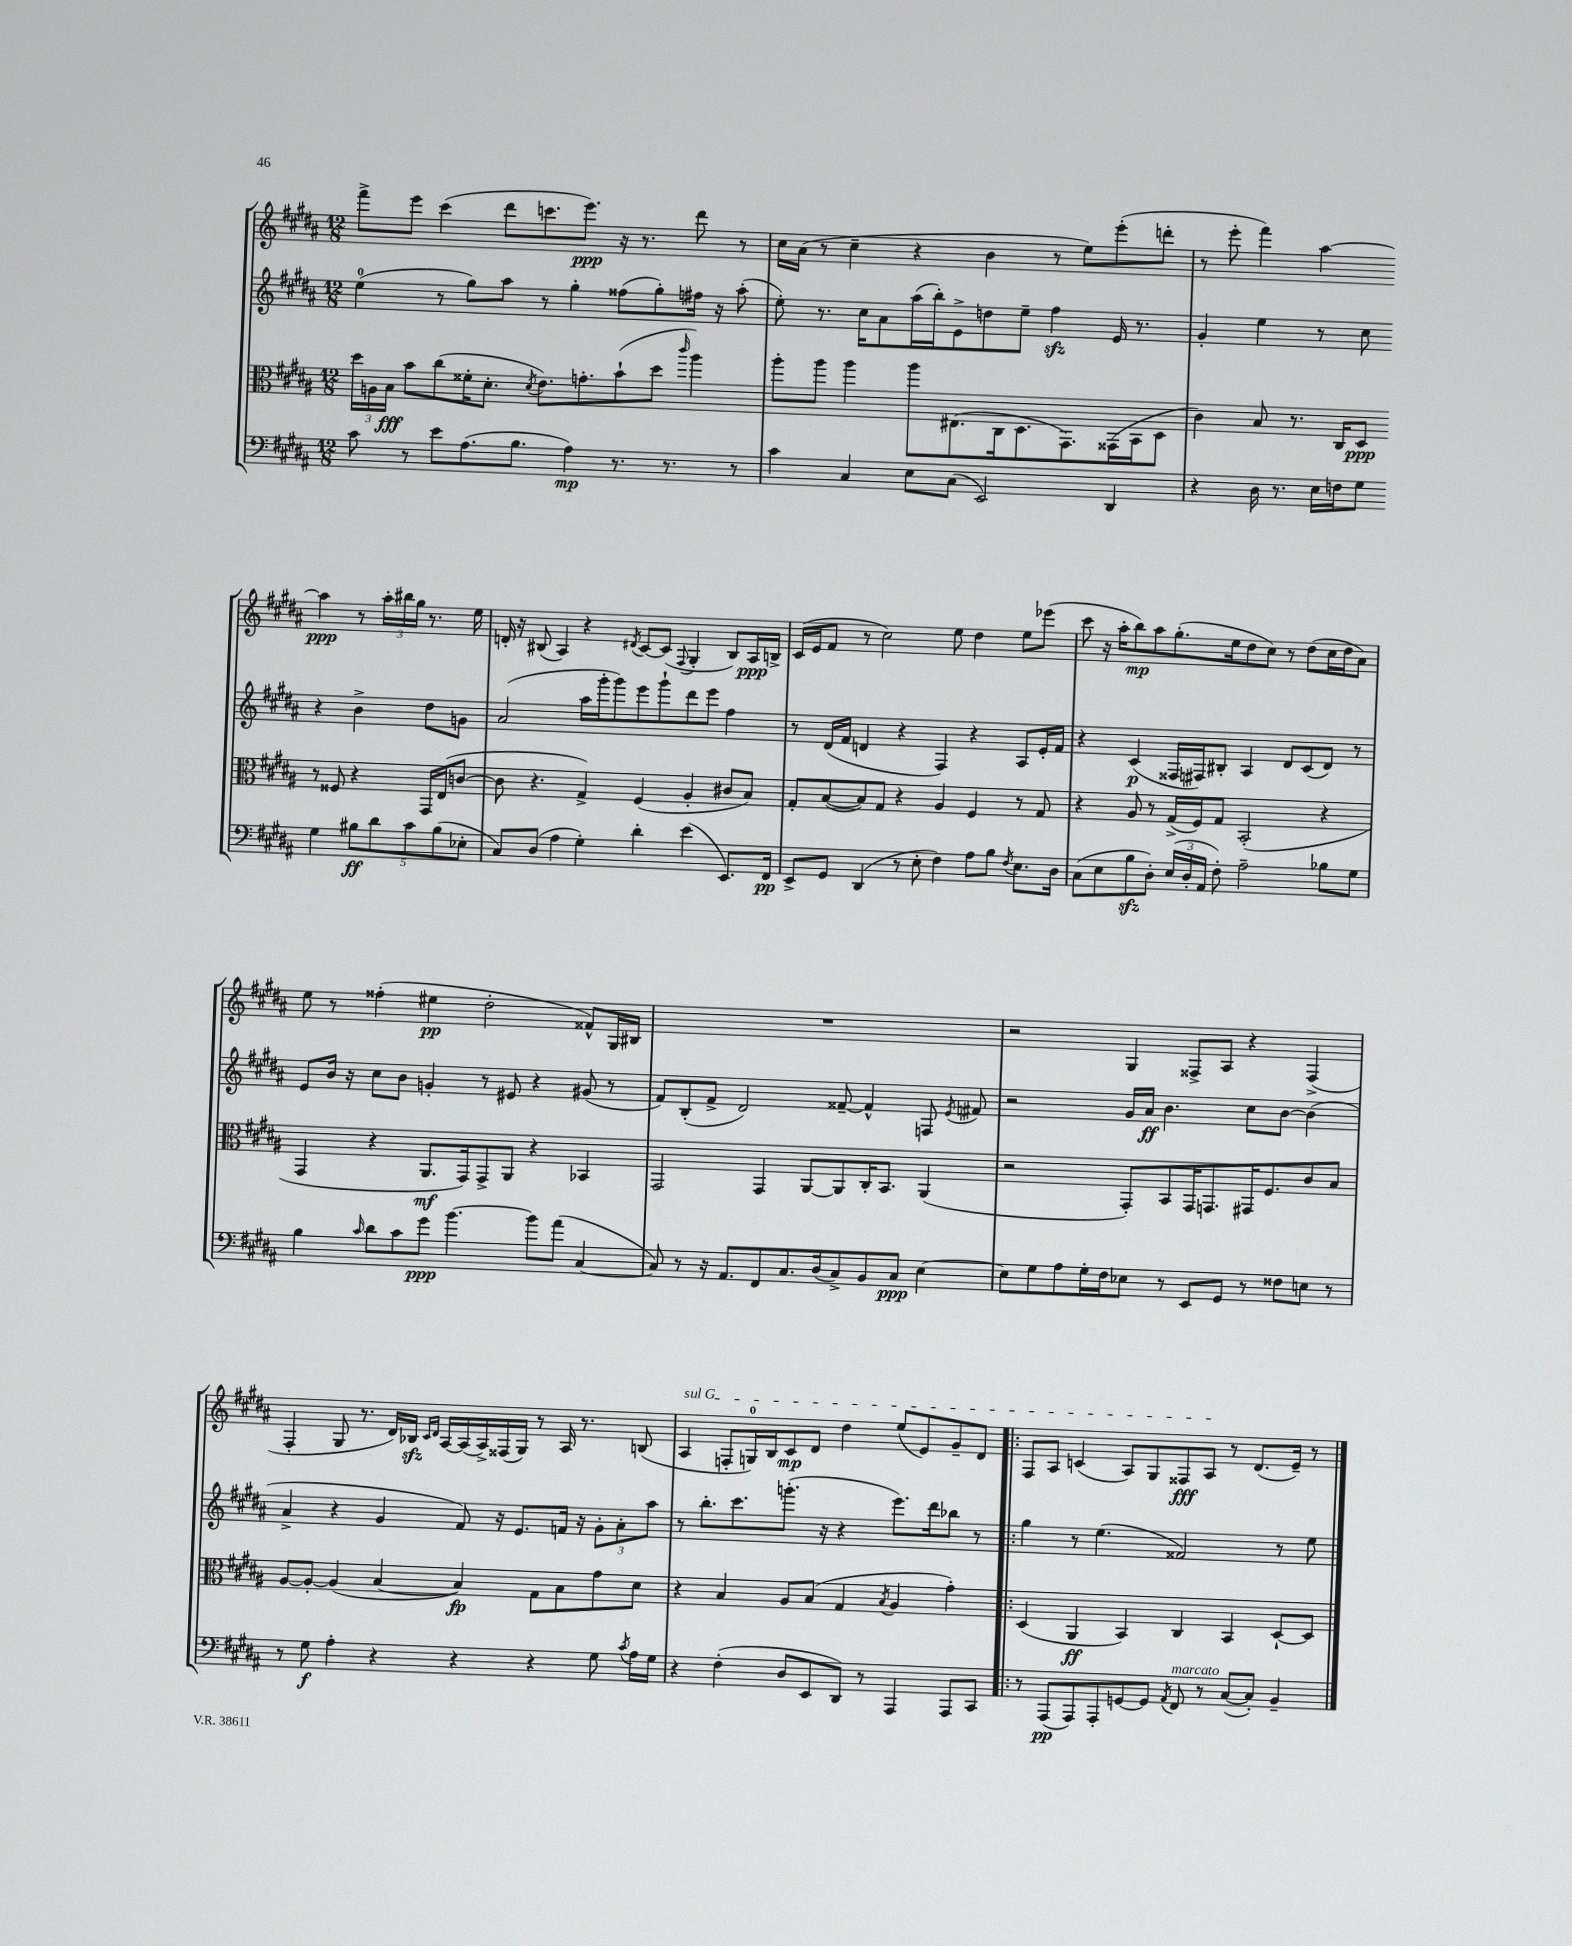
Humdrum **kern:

**kern	**kern	**kern	**kern
*staff4	*staff3	*staff2	*staff1
*clefF4	*clefC3	*clefG2	*clefG2
*k[f#c#g#d#a#]	*k[f#c#g#d#a#]	*k[f#c#g#d#a#]	*k[f#c#g#d#a#]
*M12/8	*M12/8	*M12/8	*M12/8
8c#\	24dd#\LL	(4ee\	8fff#^\L
.	24A\	.	.
.	24B\JJ	.	.
8r	8b\L	.	8eee\J
8e\L	(8cc#\	8r	(4ccc#\
(8.A#\	16f##'\K	8gg#\L)	.
.	8.d#'\J	.	.
.	.	8aa#\J	8ddd#\L
8.B\J	.	.	.
.	8qd#/	.	.
.	8.e\L)	8r	8.ccc\
4A#\)	.	4gg#'\	.
.	8.g'\	.	8.eee\J)
8.r	(8b`\	(8ff##\L	16r
.	.	.	8.r
.	8dd#\J	8gg#'\)	.
8.r	.	.	.
.	16qqccc#/	.	.
.	4aa#\)	16ff#\Jk	8ddd#\
.	.	16r	.
8r	.	(8aa#'\	8r
=	=	=	=
4c#\	8aa#'\L	8ee'\)	16cc#\LL
.	.	.	(16a#\JJ
.	8aa#\J	8.r	8r
4C#/	4aa#\	.	4cc#~\
.	.	16cc#\LK	.
.	.	8a#\	.
8E\L	8aa#\L	(16aa#\L	4r
.	.	16bb'\J)	.
(8C#\J	(8.E#\	8e^\	.
2EE/)	.	8dd\	4b\
.	16C#\k	.	.
.	8.D#\	8ee~\J	.
.	.	4ff#\	8r
.	8.GG#\)	.	.
.	.	.	8ee\L)
4DD#/	(16GG##\L	16e/	(8eee'\
.	16BB\J	8.r	.
.	8D#\J	.	8ddd'\J
=	=	=	=
4r	4c#\)	4g#'/	8r
.	.	.	8eee'\
16D#\	8B/	4ee\	4fff#\)
8.r	.	.	.
.	8.r	.	.
16E\LL	.	8r	[4aa#\
16F\J	16C#/LK	.	.
8G#\J	8D#/J	8cc#\	.
4G#\	8r	4r	4aa#\]
.	8F##/	.	.
10B#\L	4r	4b^\	8r
10d#\	.	.	.
.	.	.	24aa#'\LL
.	.	.	24bb#\
10c#\	.	.	.
.	.	.	24gg#\JJ
.	16GG#/LL	8dd#\L	8.r
(10B#\	.	.	.
.	(16E/J	.	.
.	[8c/J	8g\J	.
10E-'\J	.	.	.
.	.	.	16ee\
=	=	=	=
8C#/L)	8c\]	(2a#/	16d'/
.	.	.	16r
(8D#/J	4.r	.	(8B#/
4A#\	.	.	4A#/)
4G#'\)	4G#^/)	16aa#\LL	4r
.	.	16ggg#'\J	.
.	.	8ggg#\)	.
.	.	.	8qd#/
4d#'\	(4F#/	8eee\	[8c#/L
.	.	8ggg#`\	(8c#/]J
.	.	.	8qqF#/
(4e\	4A#'/	8ddd#\	4G#'/
.	.	8eee\J	.
8.EE/L)	8c#/L	4ff#\	8B#/L)
.	8B/J)	.	16A#/L
16FF#/Jk	.	.	16B^/JJ
=	=	=	=
8EE^/L	8G#'/L	8r	(16c#/LL
.	.	.	16e/J
8GG#/J	([8B/	(16d#/LL	8f#/J
.	.	16f#/JJ	.
(4DD#/	8B/])	4d/	8r
.	8G#/J	.	2cc#\)
8r	4r	4r	.
8E'\	.	.	.
4F#\)	4A#/	4F#/)	.
.	.	.	8ee\
8A#\L	4F#/	4r	4dd#\
8B\J	.	.	.
8qF#/	.	.	.
8.E\L	8r	8A#/L	8ee\L
.	8G#/	16e'/L	(8eee-\J
16D#\Jk	.	16f#/JJ	.
=	=	=	=
(8C#\L	4r	4r	8ccc#\
8E\	.	.	16r
.	.	.	16aa#'\LK
8B\	8A#/	(4c#/	8bb\)
8D#'\J)	8r	.	8aa#\
(24E/LL	(16G#^/LL	16F##/LL	(8.gg#'\
24D#'/	.	.	.
.	16F#/J)	16F#/J)	.
24AA#/JJ	.	.	.
8F#'\)	8G#/J	8B#'/J	.
.	.	.	16ee\k
2A#~\	(2BB'/	4A#/	8dd#\
.	.	.	8cc#\J)
.	.	8d#/L	8r
.	.	(8c#/	(8dd#\L
8B-\L	4r	8d#/J)	16cc#\L
.	.	.	16dd#\J
8G#\J	.	8r	8a#\J)
=	=	=	=
4B\	4GG#/	8e/L	8ee\
.	.	16b/Jk	8r
.	.	16r	.
16qqc#/	.	.	.
8d#\L	4r	8cc#\L	(4ff##'\
8c#\	.	8b\J	.
8g#\J	8.AA#/L	4g'/	4ee#\
[4.b\	.	.	.
.	16GG#/k)	.	.
.	8GG#^/	8r	2dd#'\
.	8AA#/J	8e#/	.
8b\]L	4r	4r	.
(8a#\J	.	.	.
[4C#/	4BB-/	(8g#/	8f##^^/L)
.	.	8r	16G#/L
.	.	.	16B#/JJ
=	=	=	=
8C#/])	2GG#/	8f#/L)	1.r
8r	.	(8B'/	.
16r	.	8f#^/J	.
8.AA#/L	.	.	.
.	.	2d#/)	.
8FF#/	4GG#/	.	.
8.C#/	.	.	.
.	[8AA#/L	.	.
(16D#/k	.	.	.
8C#^/)	8AA#/]	[8f##~/	.
8BB/	16C#'/K	4f##^^/]	.
.	8.BB/J	.	.
8C#/J	.	.	.
[4E\	(4AA#/	8F/	.
.	.	8qe/	.
.	.	8f#/	.
=	=	=	=
8E\]L	2r	2r	2r
8G#\	.	.	.
8A#\	.	.	.
16G#'\L	.	.	.
16F#\J	.	.	.
8E-\J	8GG#'/L)	16g#/LL	4G#/
.	.	16a#/JJ	.
8r	8BB/	4.b\	.
8EE/L	16GG#/K	.	8F##^/L
.	8.GG/	.	.
8GG#/J	.	.	8A#/J
8r	16GG#/K	8cc#\L	4r
.	8.F#/	.	.
8F##\L	.	[8b\J	.
8E\J	8c#/	(4b\]	(4F##^/
8r	8B/J	.	.
=	=	=	=
8r	[8A#/L	4a#^/	4F#'/
8G#\	8A#'/_J	.	.
4A#'\	(4A#/]	4r	8G#/
.	.	.	8.r
4r	[4B/	4g#/	.
.	.	.	16d#/LL)
.	.	.	16B-/JJ
.	.	.	16qqc#/LL
.	.	.	16qqd#/JJ
.	.	.	[16A#/LL
4r	4B/])	8f#/)	(16A#/]
.	.	.	16A#^/)
.	.	16r	(16F##/
.	.	8.e/L	16G#/JJ)
4r	8G#\L	.	8r
.	8B\	16f/Jk	16A#/
.	.	16r	8.r
8G#\	8g#\	12g#'\L	.
.	.	12a#'\	.
8qc#/	.	.	.
16A#\LL	8d#\J	.	(8B/
.	.	12aa#\J	.
16G#\JJ	.	.	.
=	=	=	=
4r	4r	8r	4A#/
.	.	8.bb'\L	.
(4F#'\	4B/	.	8F'/L
.	.	8.ccc#\	.
.	.	.	16G/L)
.	.	.	16B/J
8D#/L	8A#/L	(8.ggg'\J	8c#/
8EE/	(8B/J	.	8d#/J
.	.	16r	.
8DD#/J)	4G#/	4r	4dd#\
8r	.	.	.
.	8qB/	.	.
4AAA#/	4A#/	8.eee\L)	(8ee/L
.	.	.	8e/)
.	.	16ddd#\k	.
8AAA#/L	4g#'\)	8bb-\J	8g#~/
8CC#/J	.	8r	8d#/J
=!|:	=!|:	=!|:	=!|:
8r	(4D#/	4gg#\	8F#/L
(8AAA#/L	.	.	8A#/J
8AAA#/)	4AA#/	8r	(4c/
8AAA#'/	.	(4.ee\	.
[8GG/	4BB/)	.	8A#/L)
8GG/]J	.	.	8G#/
8qAA#/	.	.	.
8FF#/	4C#/	2f##/)	8F##/
8r	.	.	8A#/J
([8C#/L	4BB/	.	8r
8C#'/]J)	.	.	(8.d#/L
4BB~/	[8D#`/L	8r	.
.	.	.	16e~/Jk)
.	8D#/]J	8ee\	8r
==	==	==	==
*-	*-	*-	*-
